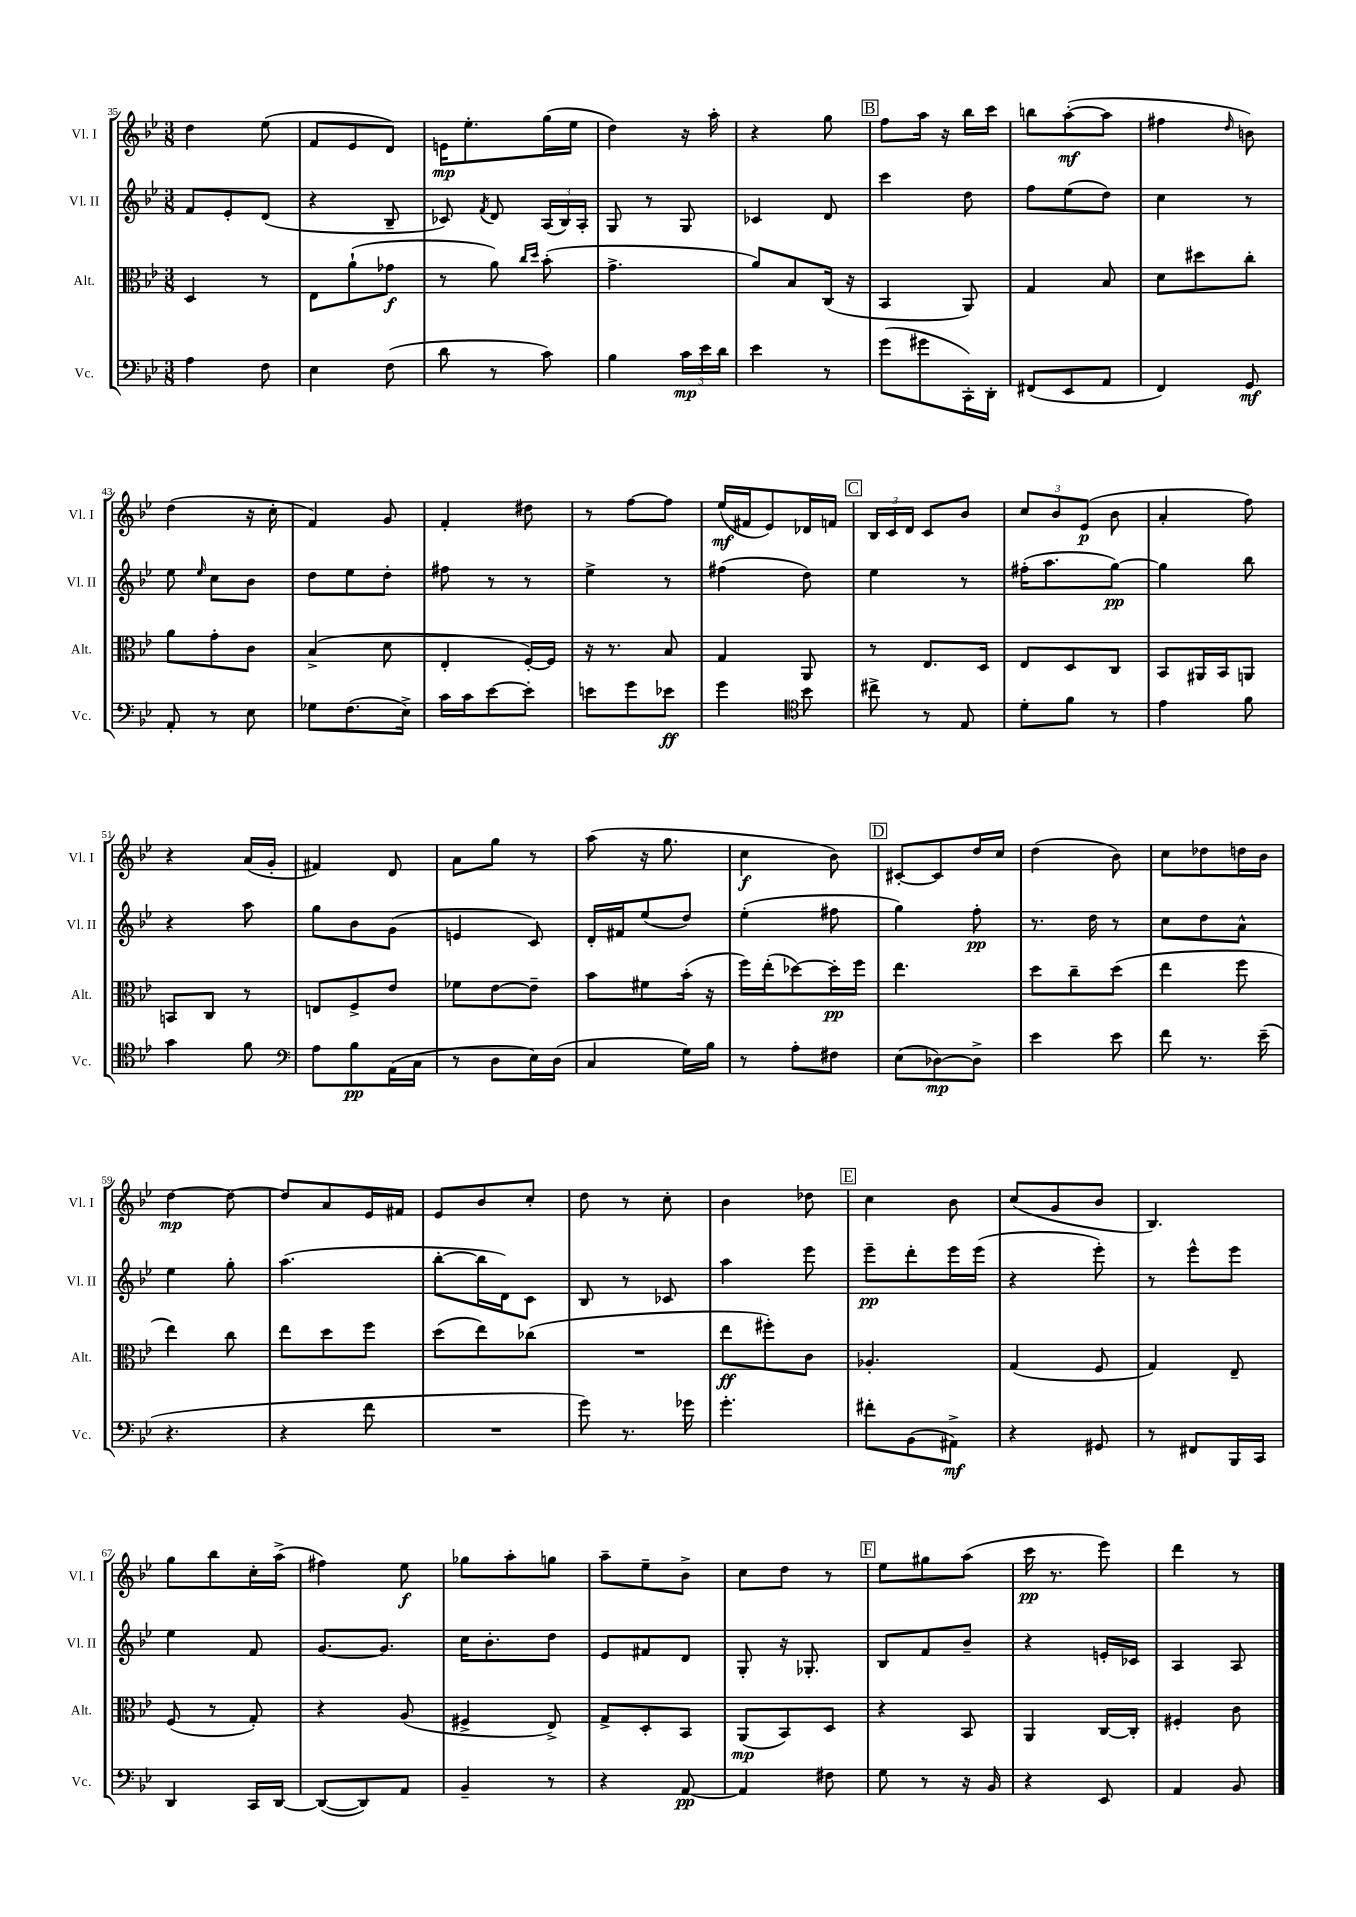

**kern	**kern	**kern	**kern
*staff4	*staff3	*staff2	*staff1
*clefF4	*clefC3	*clefG2	*clefG2
*k[b-e-]	*k[b-e-]	*k[b-e-]	*k[b-e-]
*M3/8	*M3/8	*M3/8	*M3/8
4A	4D	8f	4dd
.	.	8e-'	.
8F	8r	(8d	(8ee-
=	=	=	=
4E-	8E-	4r	8f
.	(8a`	.	8e-
(8F	8g-	8B-~	8d)
=	=	=	=
8d	8r	8c-)	16e
.	.	.	8.ee-'
.	.	8qf	.
8r	8a)	8d	.
.	16qqcc	.	.
.	16qqdd	.	.
8c)	(8b-'	(24A	(16gg
.	.	24B-)	.
.	.	.	16ee-
.	.	24A'	.
=	=	=	=
4B-	4.g^	8G	4dd)
.	.	8r	.
24c	.	8G	16r
24e-	.	.	.
.	.	.	16aa'
24d	.	.	.
=	=	=	=
4e-	8a)	4c-	4r
.	8B-	.	.
8r	(16C	8d	8gg
.	16r	.	.
=	=	=	=
(8g	4BB-	4ccc	8ff
8g#	.	.	16aa
.	.	.	16r
16CC')	8AA)	8dd	16bb-
16DD'	.	.	16ccc
=	=	=	=
(8FF#	4G	8ff	8bb
8EE-	.	(8ee-	([8aa'
8AA	8B-	8dd)	8aa]
=	=	=	=
4FF)	8d	4cc	4ff#
.	8dd#	.	.
.	.	.	16qqdd
8GG	8cc'	8r	8b)
=	=	=	=
8AA'	8a	8ee-	(4dd
.	.	16qqee-	.
8r	8g'	8cc	.
8E-	8c	8b-	16r
.	.	.	16cc'
=	=	=	=
8G-	(4B-^	8dd	4f)
(8.F	.	8ee-	.
.	8d	8dd'	8g
16E-^)	.	.	.
=	=	=	=
16c	4E-'	8ff#	4f'
16c	.	.	.
[8e-	.	8r	.
8e-']	[16F')	8r	8dd#
.	16F]	.	.
=	=	=	=
8e	16r	4ee-^	8r
.	8.r	.	.
8g	.	.	[8ff
8e-	8B-	8r	8ff]
=	=	=	=
4g	4G	(4ff#	(16ee-
.	.	.	16f#
.	.	.	8e-)
*clefC4	*	*	*
8b-	8AA	8dd)	16d-
.	.	.	16f
=	=	=	=
8cc#^	8r	4ee-	24B-
.	.	.	24c
.	.	.	24d
8r	8.E-	.	8c
8E-	.	8r	8b-
.	16D	.	.
=	=	=	=
8d'	8E-	(16ff#'	12cc
.	.	8.aa	.
.	.	.	12b-
8f	8D	.	.
.	.	.	(12e-
8r	8C	[8gg)	8b-
=	=	=	=
4e-	8BB-	4gg]	4a'
.	16AA#	.	.
.	16BB-	.	.
8f	8AA	8bb-	8ff)
=	=	=	=
4g	8BB	4r	4r
.	8C	.	.
8f	8r	8aa	(16a
.	.	.	16g'
=	=	=	=
*clefF4	*	*	*
8A	8E	8gg	4f#)
8B-	8F^	8b-	.
(16AA	8e-	(8g	8d
16C	.	.	.
=	=	=	=
8r	8f-	4e	8a
8D	[8e-	.	8gg
16E-)	8e-~]	8c)	8r
(16D	.	.	.
=	=	=	=
4C	8b-	16d'	(8aa
.	.	16f#	.
.	8f#	(8ee-	16r
.	.	.	8.gg
16G)	(16b-'	8dd)	.
16B-	16r	.	.
=	=	=	=
8r	16ff)	(4ee-'	4cc
.	(16ee-'	.	.
8A'	[8dd-)	.	.
8F#	16dd-']	8ff#	8b-)
.	16ff	.	.
=	=	=	=
(8E-	4.ee-	4gg)	[8c#'
[8D-)	.	.	8c#]
8D-^]	.	8ff'	16dd
.	.	.	16cc
=	=	=	=
4e-	8dd	8.r	(4dd
.	8cc~	.	.
.	.	16dd	.
8e-	(8dd	8r	8b-)
=	=	=	=
8f	4ee-	8cc	8cc
8.r	.	8dd	8dd-
.	8ff	8a^^	16dd
(16e-~	.	.	16b-
=	=	=	=
4.r	4ee-)	4ee-	[4dd
.	8cc	8gg'	8dd_
=	=	=	=
4r	8ee-	(4.aa	8dd]
.	8dd	.	8a
8f	8ff	.	16e-
.	.	.	16f#
=	=	=	=
4.r	(8dd	[8bb-'	8e-
.	8ee-)	16bb-]	8b-
.	.	16d)	.
.	(8cc-	8c	8cc'
=	=	=	=
8g)	4.r	8B-	8dd
8.r	.	8r	8r
.	.	8c-	8cc'
16g-	.	.	.
=	=	=	=
4.g'	8ee-	4aa	4b-
.	8ff#')	.	.
.	8c	8eee-	8dd-
=	=	=	=
8f#'	4.A-'	8eee-~	4cc
(8BB-	.	8ddd'	.
8AA#^)	.	16eee-	8b-
.	.	(16eee-	.
=	=	=	=
4r	(4G	4r	(8cc
.	.	.	8g
8GG#	8F	8eee-')	8b-
=	=	=	=
8r	4G)	8r	4.B-)
8FF#	.	8eee-^^	.
16BBB-	8E-~	8eee-	.
16CC	.	.	.
=	=	=	=
4DD	(8F	4ee-	8gg
.	8r	.	8bb-
16CC	8G')	8f	16cc'
[16DD	.	.	(16aa^
=	=	=	=
(8DD_	4r	[8.g	4ff#)
8DD])	.	.	.
.	.	8.g]	.
8AA	(8A	.	8ee-
=	=	=	=
4BB-~	4F#^	16cc	8gg-
.	.	8.b-'	.
.	.	.	8aa'
8r	8E-^)	8dd	8gg
=	=	=	=
4r	8G^	8e-	8aa~
.	8D'	8f#	8ee-~
[8AA	8BB-	8d	8b-^
=	=	=	=
4AA]	(8AA	8G'	8cc
.	8BB-)	16r	8dd
.	.	8.G-'	.
8F#	8D	.	8r
=	=	=	=
8G	4r	8B-	8ee-
8r	.	8f	8gg#
16r	8BB-	8b-~	(8aa
16BB-	.	.	.
=	=	=	=
4r	4AA	4r	16ccc
.	.	.	8.r
8EE-	[16C	16e'	8eee-)
.	16C']	16c-	.
=	=	=	=
4AA	4F#'	4A	4ddd
8BB-	8c	8A	8r
==	==	==	==
*-	*-	*-	*-
